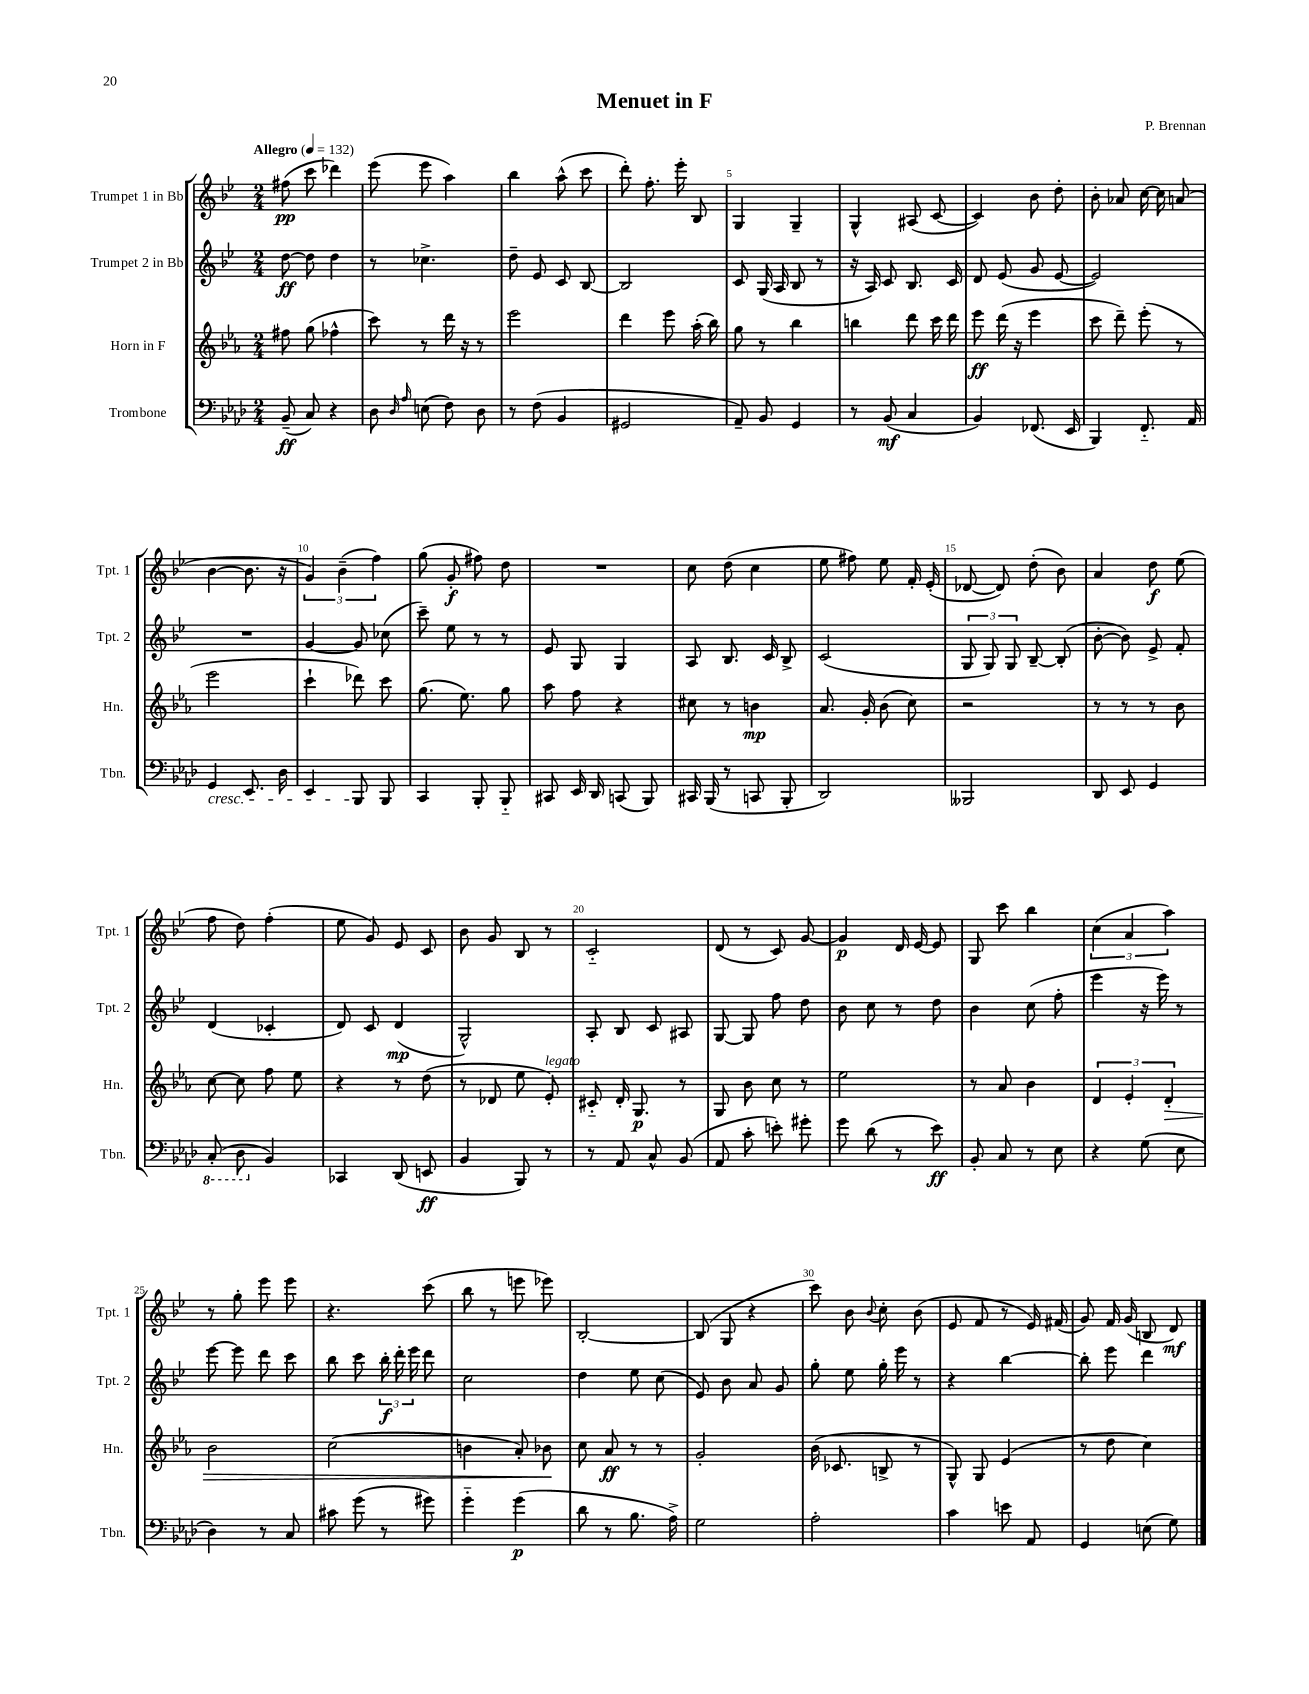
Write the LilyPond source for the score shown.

\header { title = "Menuet in F" composer = "P. Brennan" }
<<
\new StaffGroup <<
\new Staff = "s0" \with { instrumentName = "Trumpet 1 in Bb" shortInstrumentName = "Tpt. 1" } {
    \clef treble \key bes \major \numericTimeSignature \time 2/4 \tempo "Allegro" 4 = 132
    \autoBeamOff fis''8\pp( c'''8 des'''4) |
    ees'''8( ees'''8 a''4) |
    bes''4 a''8-^( c'''8 |
    d'''8-.) f''8.-. ees'''16-. bes8 |
    g4 g4-- |
    g4-^ ais8( c'8~ |
    c'4) bes'8 d''8-. |
    bes'8-. aes'8 c''16~ c''16 a'8( |
    bes'4~ bes'8. r16 |
    \tuplet 3/2 { g'4) bes'4--( f''4) } |
    g''8( g'8-.\f fis''8) d''8 |
    R2 |
    c''8 d''8( c''4 |
    ees''8 fis''8) ees''8 f'16-. ees'16-.( |
    des'8~ des'8) d''8-.( bes'8) |
    a'4 d''8\f ees''8( |
    f''8 d''8) f''4-.( |
    ees''8 g'8) ees'8 c'8 |
    bes'8 g'8 bes8 r8 |
    c'2-_ |
    d'8( r8 c'8) g'8~ |
    g'4\p d'16 ees'16~ ees'8 |
    g8 c'''8 bes''4 |
    \tuplet 3/2 { c''4( a'4 a''4) } |
    r8 g''8-. ees'''8 ees'''8 |
    r4. c'''8( |
    bes''8 r8 e'''8 ees'''8) |
    bes2~-. |
    bes8( g8 r4 |
    c'''8) bes'8 \appoggiatura { bes'8 } c''8-. bes'8( |
    ees'8 f'8 r8 ees'16) fis'16( |
    g'8) f'16 g'16( b8 d'8\mf) \bar "|." |
}
\new Staff = "s1" \with { instrumentName = "Trumpet 2 in Bb" shortInstrumentName = "Tpt. 2" } {
    \clef treble \key bes \major \numericTimeSignature \time 2/4
    \autoBeamOff d''8~\ff d''8 d''4 |
    r8 ces''4.-> |
    d''8-- ees'8 c'8 bes8~ |
    bes2 |
    c'8 g16( a16 bes8 r8 |
    r16 a16) c'8 bes8. c'16 |
    d'8 ees'8( g'8 ees'8~ |
    ees'2) |
    R2 |
    g'4~ g'8 ces''8( |
    c'''8--) ees''8 r8 r8 |
    ees'8 g8 g4 |
    a8 bes8. c'16 bes8-> |
    c'2( |
    \tuplet 3/2 { g8 g8) g8 } bes8~-- bes8-.( |
    bes'8~-. bes'8) ees'8-> f'8-. |
    d'4( ces'4-. |
    d'8) c'8 d'4\mp( |
    g2-^) |
    a8-. bes8 c'8 ais8 |
    g8~ g8 f''8 d''8 |
    bes'8 c''8 r8 d''8 |
    bes'4 c''8( f''8-. |
    ees'''4 r16 ees'''16) r8 |
    ees'''8~ ees'''8 d'''8 c'''8 |
    bes''8 c'''8 \tuplet 3/2 { bes''16-.\f d'''16-. ees'''16 } d'''8 |
    c''2 |
    d''4 ees''8 c''8( |
    ees'8) bes'8 a'8 g'8 |
    g''8-. ees''8 g''16-. ees'''16 r8 |
    r4 bes''4~ |
    bes''8-. ees'''8 d'''4 \bar "|." |
}
\new Staff = "s2" \with { instrumentName = "Horn in F" shortInstrumentName = "Hn." } {
    \clef treble \key ees \major \numericTimeSignature \time 2/4
    \autoBeamOff fis''8 g''8( fes''4-^ |
    c'''8) r8 d'''16 r16 r8 |
    ees'''2 |
    d'''4 ees'''8 aes''16-.( bes''16) |
    g''8 r8 bes''4 |
    b''4 d'''8 c'''16 d'''16 |
    ees'''8\ff d'''16( r16 ees'''4 |
    c'''8 d'''8--) ees'''8-.( r8 |
    ees'''2 |
    c'''4-! des'''8) c'''8 |
    g''8.( ees''8.) g''8 |
    aes''8 f''8 r4 |
    cis''8 r8 b'4\mp |
    aes'8. g'16-. bes'8( c''8) |
    r2 |
    r8 r8 r8 bes'8 |
    c''8~ c''8 f''8 ees''8 |
    r4 r8 d''8( |
    r8 des'8 ees''8 ees'8-.^\markup { \italic "legato" }) |
    cis'8-_ d'16-. g8.\p r8 |
    g8 bes'8 c''8 r8 |
    ees''2 |
    r8 aes'8 bes'4 |
    \tuplet 3/2 { d'4 ees'4-. d'4-.\> } |
    bes'2 |
    c''2( |
    b'4 aes'8-.) bes'8\! |
    c''8 aes'8\ff r8 r8 |
    g'2-. |
    bes'16( ces'8. b8-> r8 |
    g8-^) g8 ees'4( |
    r8 d''8 c''4) \bar "|." |
}
\new Staff = "s3" \with { instrumentName = "Trombone" shortInstrumentName = "Tbn." } {
    \clef bass \key aes \major \numericTimeSignature \time 2/4
    \autoBeamOff bes,8--\ff( c8) r4 |
    des8 \grace { des16 aes16 } e8( f8) des8 |
    r8 f8( bes,4 |
    gis,2 |
    aes,8--) bes,8 g,4 |
    r8 bes,8\mf( c4 |
    bes,4) fes,8.( ees,16 |
    bes,,4) f,8.-_ aes,16 |
    g,4\cresc ees,8. des16 |
    ees,4 bes,,8\! bes,,8 |
    c,4 bes,,8-. bes,,8-_ |
    cis,8 ees,16 des,16 c,8( bes,,8) |
    cis,16 bes,,16( r8 c,8 bes,,8-. |
    des,2) |
    beses,,2 |
    des,8 ees,8 g,4 |
    \ottava #-1 c,8-.( des,8 \ottava #0 bes,4) |
    ces,4 des,8( e,8\ff |
    bes,4 bes,,8) r8 |
    r8 aes,8 c8-^ bes,8( |
    aes,8 c'8-. e'8-.) gis'8-. |
    g'8 des'8( r8 ees'8\ff) |
    bes,8-. c8 r8 ees8 |
    r4 g8( ees8 |
    des4) r8 c8 |
    cis'8 g'8( r8 gis'8) |
    g'4-_ g'4\p( |
    des'8 r8 bes8. aes16->) |
    g2 |
    aes2-. |
    c'4 e'8 aes,8 |
    g,4 e8( g8) \bar "|." |
}
>>
>>
\layout { \context { \Score \override BarNumber.break-visibility = ##(#f #t #t) barNumberVisibility = #(every-nth-bar-number-visible 5) } }
